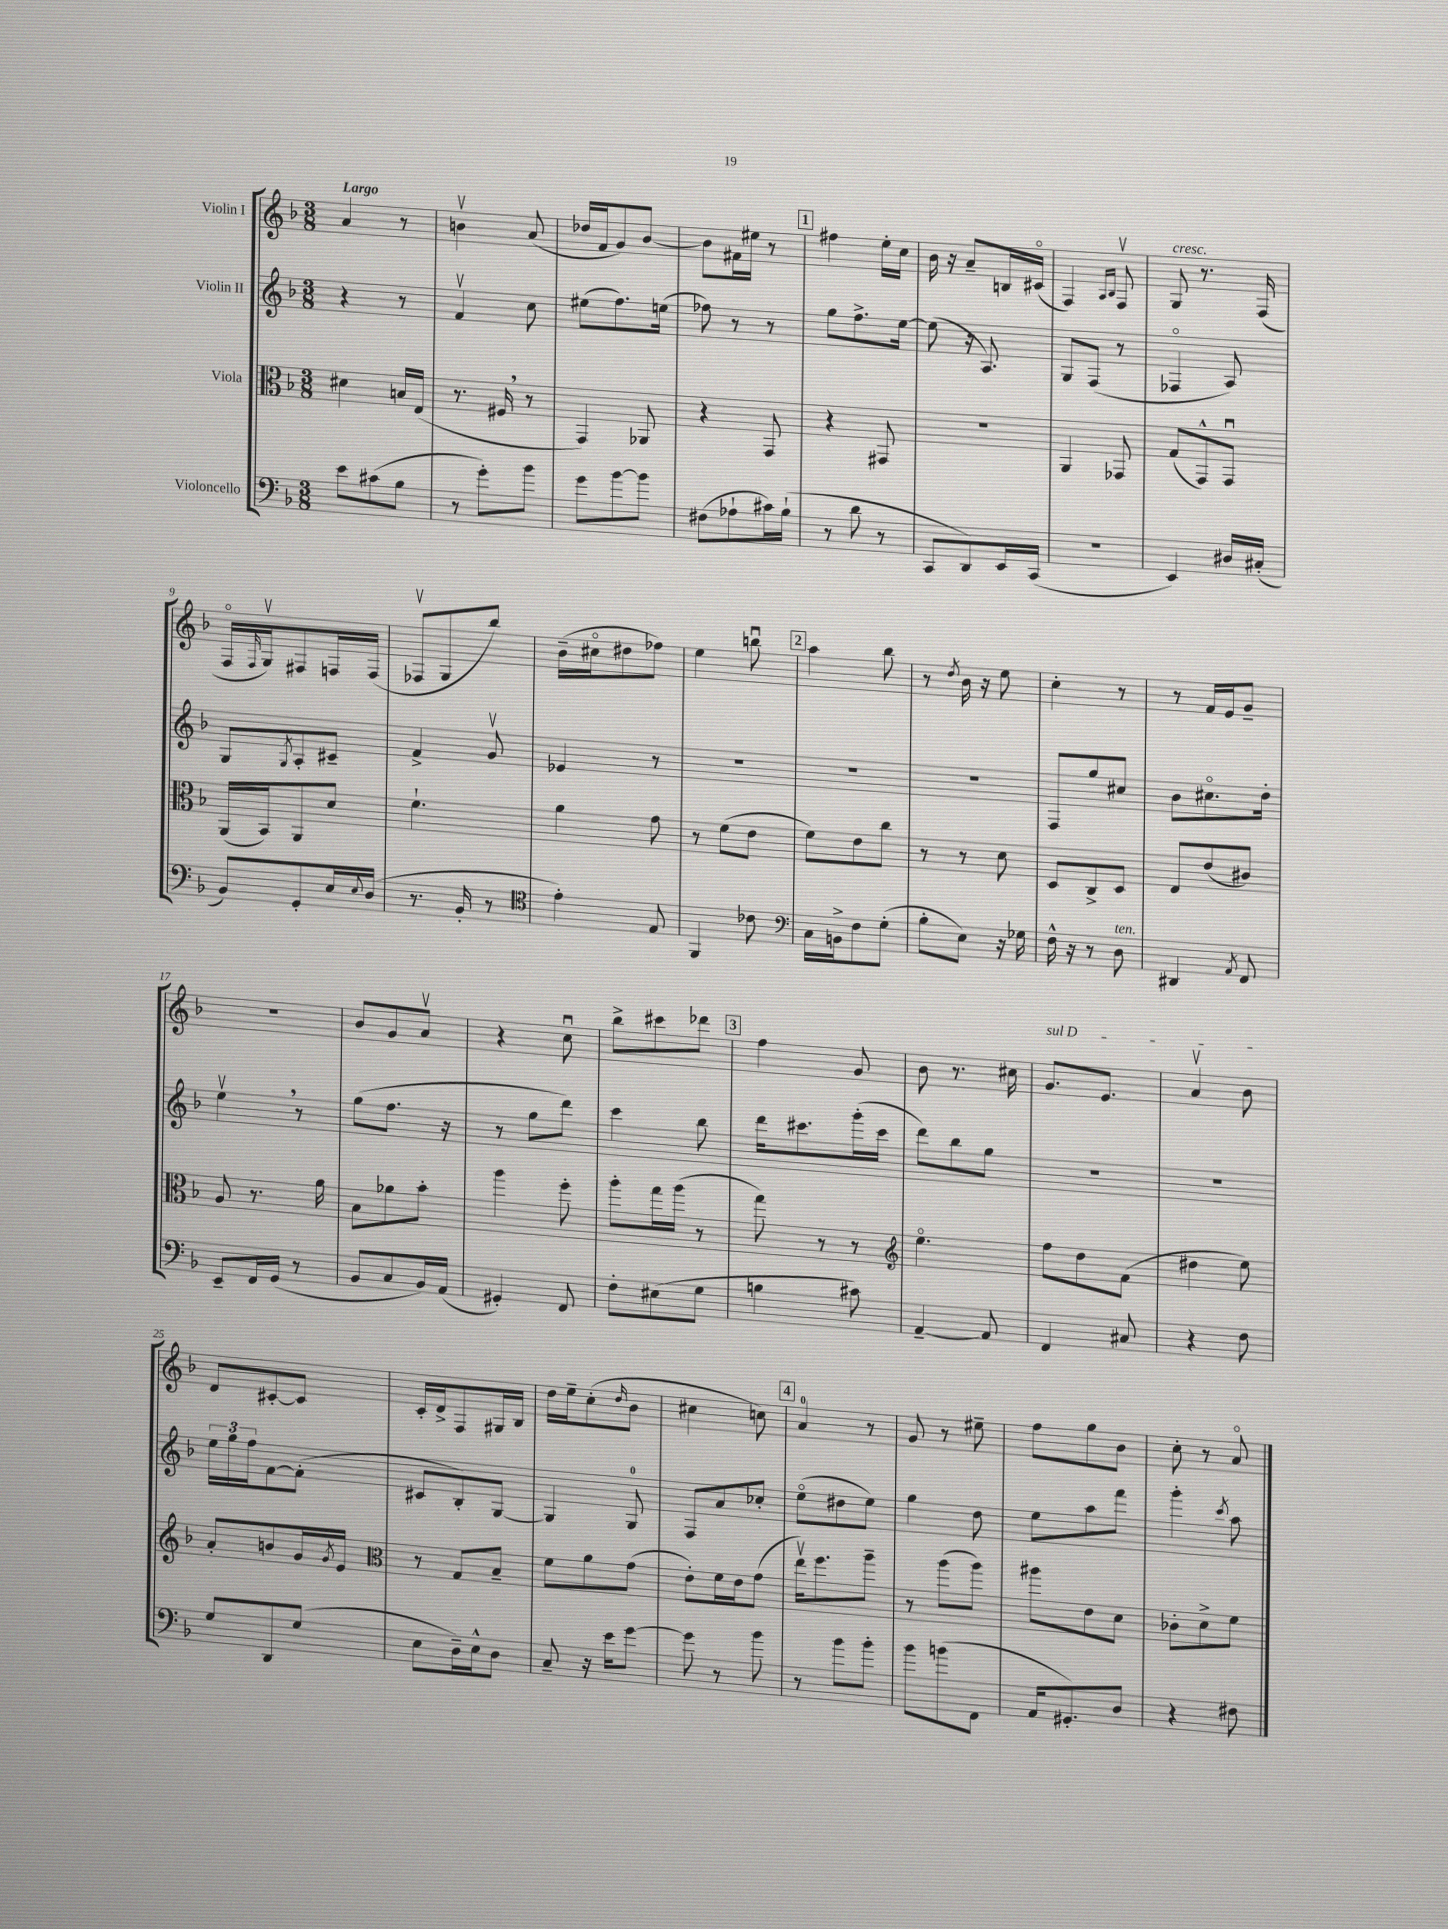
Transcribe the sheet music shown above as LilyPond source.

<<
\new StaffGroup <<
\new Staff = "s0" \with { instrumentName = "Violin I" } {
    \clef treble \key f \major \numericTimeSignature \time 3/8 \tempo "Largo"
    a'4 r8 |
    b'4\upbow a'8( |
    des''16 f'16 g'8) bes'8~ |
    bes'8 fis'16 eis''16 r8 |
    \mark \markup { \box "1" } fis''4 e''16-. c''16 |
    bes'16 r16 a'8-- b16 cis'16\flageolet( |
    f4) \grace { a16 bes16 } f8\upbow |
    g8^\markup { \italic "cresc." } r8. f16( |
    f16\flageolet \grace { f16 } g16\upbow) fis8 f16 f16( |
    fes8\upbow g8 bes''8) |
    bes'16--( cis''16\flageolet dis''8 fes''8) |
    e''4 b''8\downbow |
    \mark \markup { \box "2" } a''4 bes''8 |
    r8 \acciaccatura { d''8 } bes'16 r16 e''8 |
    c''4-. r8 |
    r8 f'16 e'16 g'8-- |
    r4. |
    bes'8 g'8 a'8\upbow |
    r4 c''8\downbow |
    bes''8-> cis'''8 des'''8 |
    \mark \markup { \box "3" } f''4 g'8 |
    bes'8 r8. cis''16 |
    \once \override TextSpanner.bound-details.left.text = \markup { \italic "sul D" } g'8.\startTextSpan e'8. |
    a'4\upbow bes'8\stopTextSpan |
    d'8 cis'8~-. cis'8 |
    c'16-. d'16-> f8 gis16 bes16 |
    d''16 e''16-- c''8-.( \grace { d''16 } bes'8 |
    cis''4 c''8) |
    \mark \markup { \box "4" } a'4-0 r8 |
    g'8 r8 eis''8-- |
    f''8 g''8 bes'8 |
    c''8-. r8 a'8\flageolet \bar "|." |
}
\new Staff = "s1" \with { instrumentName = "Violin II" } {
    \clef treble \key f \major \numericTimeSignature \time 3/8
    r4 r8 |
    f'4\upbow c''8 |
    eis''8( f''8.) e''16( |
    fes''8) r8 r8 |
    \mark \markup { \box "1" } g''8 f''8.-> e''16~ |
    e''8( r16 a8.) |
    g8 f8( r8 |
    fes4\flageolet a8) |
    g8 \acciaccatura { g8 } a8-. cis'8-- |
    f'4-> g'8\upbow |
    ees'4 r8 |
    R4. |
    \mark \markup { \box "2" } R4. |
    R4. |
    f8 g''8 cis''8 |
    bes'8 cis''8.\flageolet d''16-. |
    e''4\upbow \breathe r8 |
    g''8( f''8. r16 |
    r8 g''8 d'''8) |
    c'''4 bes''8 |
    \mark \markup { \box "3" } d'''16 cis'''8. g'''16-.( cis'''16 |
    d'''8) bes''8 g''8 |
    R4. |
    R4. |
    \tuplet 3/2 { e''16 g''16 f''16 } f'8~ f'8-.( |
    cis'8 bes8-.) g8~ |
    g4 g8-0 |
    f8 a'8 ces''8-. |
    \mark \markup { \box "4" } e''8\flageolet( dis''8 e''8) |
    g''4 d''8 |
    e''8 a''8 f'''8 |
    g'''4-. \acciaccatura { c'''8 } a''8 \bar "|." |
}
\new Staff = "s2" \with { instrumentName = "Viola" } {
    \clef alto \key f \major \numericTimeSignature \time 3/8
    dis'4 b16 e16( |
    r8. fis16 \breathe r8 |
    g,4) aes,8 |
    r4 g,8 |
    \mark \markup { \box "1" } r4 gis,8 |
    R4. |
    a,4 ges,8 |
    g8( g,8-^) g,8\downbow |
    a,16( bes,16) a,8 d'8 |
    f'4.-! |
    a'4 g'8 |
    r8 f'8( e'8 |
    \mark \markup { \box "2" } f'8) e'8 c''8 |
    r8 r8 d'8 |
    d8 c8-> d8 |
    e8 e'8( cis'8) |
    a8 r8. a'16 |
    bes8 aes'8 bes'8-. |
    a''4 f''8-. |
    a''8-. g''16 a''16( r8 |
    \mark \markup { \box "3" } g''8) r8 r8 |
    \clef treble e''4.\flageolet |
    f''8 d''8 f'8( |
    dis''4 e''8) |
    a'8-. b'8 g'16 \acciaccatura { g'8 } e'16 |
    \clef alto r8 g8 bes8-- |
    f'8 a'8 g'8( |
    e'8-.) f'16 e'16 g'8( |
    \mark \markup { \box "4" } e''16\upbow) f''8. a''8-- |
    r8 a''8( a''8) |
    ais''8 e'8 d'8 |
    ces'8-. d'8-> f'8 \bar "|." |
}
\new Staff = "s3" \with { instrumentName = "Violoncello" } {
    \clef bass \key f \major \numericTimeSignature \time 3/8
    e'8 cis'8( bes8 |
    r8 g'8-.) bes'8 |
    g'8 bes'8~ bes'8 |
    fis8( aes8-! cis'16) bes16-!( |
    \mark \markup { \box "1" } r8 d'8 r8 |
    c,8 d,8) e,16 c,16( |
    R4. |
    e,4) dis16 cis16-.( |
    bes,8) g,8-. e16 \appoggiatura { e8 } d16( |
    r8. bes,16-. r8 |
    \clef tenor e'4-.) e8 |
    f,4 ces'8 |
    \mark \markup { \box "2" } \clef bass c16 b,16-> f8 g8-.( |
    bes8-. e8) r16 ges16 |
    f16-^ r16 r8 d8^\markup { \italic "ten." } |
    dis,4 \acciaccatura { a,8 } f,8 |
    e,8-- f,16 g,16( r8 |
    bes,8 c8 bes,16) a,16( |
    gis,4-.) f,8 |
    f8-. eis8( g8 |
    \mark \markup { \box "3" } b4 cis'8) |
    a,4~-- a,8 |
    f,4 cis8 |
    r4 f8 |
    g8 d,8 g8( |
    e8 d16--) e16-^ d8 |
    c8-- r16 e'16 g'8~ |
    g'8 r8 bes'8 |
    \mark \markup { \box "4" } r8 bes'8 bes'8-. |
    bes'8 b'8( f,8 |
    a,16 gis,8.-.) d8 |
    r4 fis8 \bar "|." |
}
>>
>>
